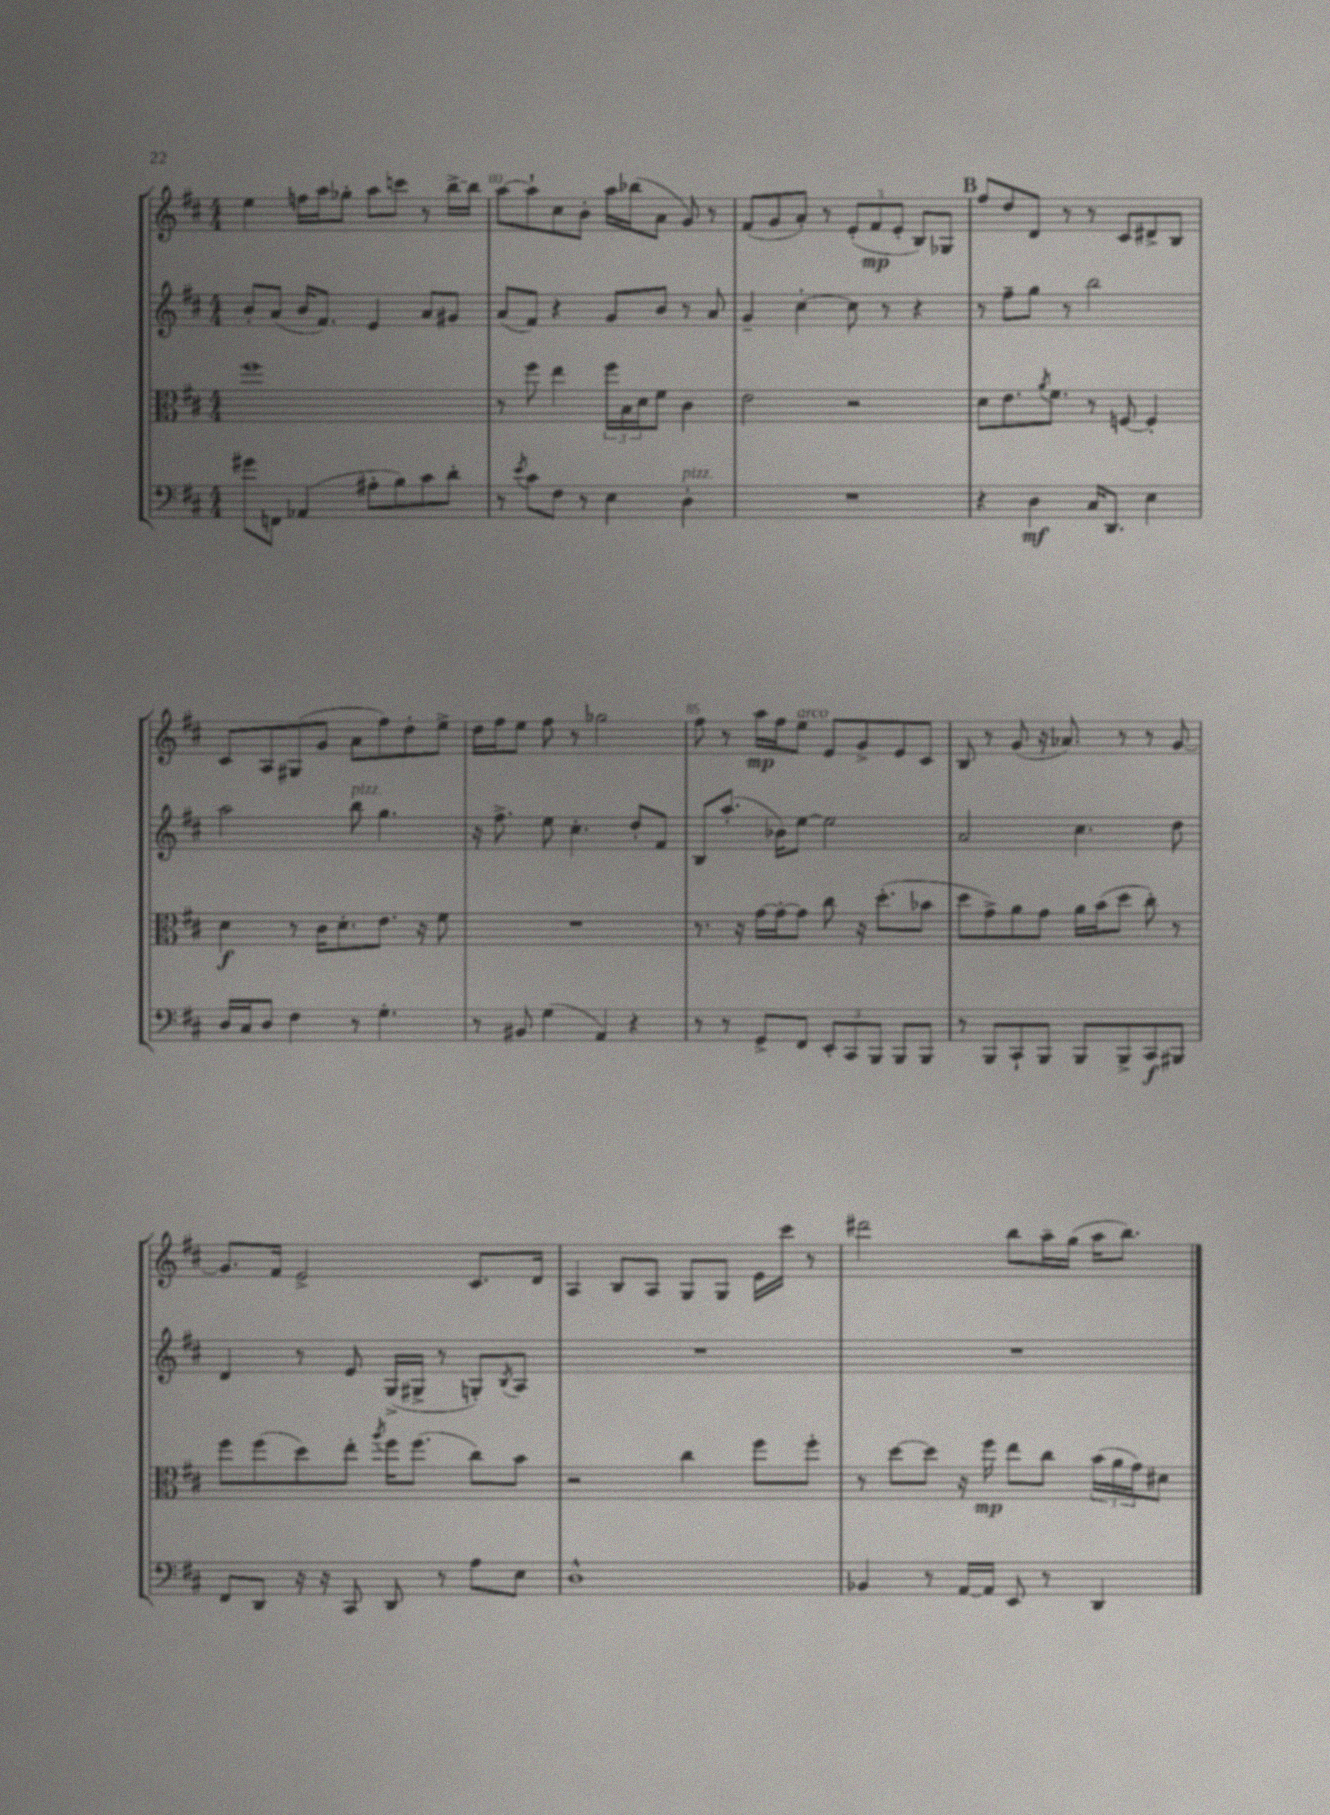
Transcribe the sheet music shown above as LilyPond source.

<<
\new StaffGroup <<
\new Staff = "s0" {
    \clef treble \key d \major \numericTimeSignature \time 4/4
    e''4 f''16 a''16 ges''8-. a''8 c'''8 r8 b''16~-> b''16 |
    a''8~ a''8-! cis''8 b'8-. a''16 bes''16( a'8 g'8) r8 |
    fis'8( g'8 a'8-.) r8 \tuplet 3/2 { e'8-.( fis'8\mp e'8-. } b8) ges8 |
    \mark \markup { \bold "B" } fis''8 d''8 d'8 r8 r8 cis'8 dis'8-> b8 |
    cis'8 a8 gis8( g'8 a'8 fis''8) d''8-. e''8-> |
    d''16 fis''16 e''8 fis''8 r8 ges''2 |
    fis''8 r8 a''16\mp fis''16 e''8^\markup { \italic "arco" } e'8 g'8-> e'8 cis'8 |
    b8 r8 g'8( r16 aes'8.) r8 r8 g'8~ |
    g'8. fis'16 e'2-> cis'8. d'16 |
    a4 b8 a8 g8 g8 e'16 cis'''16 r8 |
    dis'''2 b''8 a''16-- g''16( a''16 b''8.) \bar "|." |
}
\new Staff = "s1" {
    \clef treble \key d \major \numericTimeSignature \time 4/4
    b'8-. a'8( b'16 fis'8.) e'4 a'8 gis'8 |
    a'8( fis'8) r4 g'8 b'8 r8 a'8 |
    g'4-- cis''4~-. cis''8 r8 r4 |
    \mark \markup { \bold "B" } r8 fis''8-- g''8 r8 b''2 |
    a''2 b''8^\markup { \italic "pizz." } g''4. |
    r16 fis''8.-> e''8 cis''4.-. d''8-. fis'8 |
    b8 a''8.-.( bes'16) e''8~ e''2 |
    a'2 cis''4. d''8 |
    d'4 r8 e'8 g16->( gis16-> r8 g8-.) \acciaccatura { b8 } a8 |
    R1 |
    R1 \bar "|." |
}
\new Staff = "s2" {
    \clef alto \key d \major \numericTimeSignature \time 4/4
    fis''1 |
    r8 fis''8 e''4 \tuplet 3/2 { fis''16 b16 d'16 } fis'8 cis'4 |
    e'2 r2 |
    \mark \markup { \bold "B" } d'8 e'8. \acciaccatura { a'8 } fis'8. r8 f8~ f4-. |
    d'4\f r8 cis'16 d'8.-. e'8. r16 fis'8 |
    R1 |
    r8. r16 g'16~ g'16~-. g'8 cis''8 r16 d''8.-.( bes'8 |
    d''8 g'8->) a'8 g'8 a'16 b'16( d''8 cis''8-.) r8 |
    fis''8 fis''8( d''8) e''8-. \acciaccatura { a''8 } fis''16 fis''8.( cis''8) b'8 |
    r2 cis''4 fis''8 fis''8-. |
    r8 d''8~ d''8 r16 fis''16\mp e''8 cis''8 \tuplet 3/2 { b'16( a'16 g'16) } dis'8 \bar "|." |
}
\new Staff = "s3" {
    \clef bass \key d \major \numericTimeSignature \time 4/4
    gis'8 f,8 aes,4( ais8-. b8) cis'8 d'8-. |
    r8 \acciaccatura { e'8 } cis'8 fis8 r8 e4 d4-.^\markup { \italic "pizz." } |
    R1 |
    \mark \markup { \bold "B" } r4 d4\mf cis16 d,8. e4 |
    d16 cis16 d8 fis4 r8 g4.-. |
    r8 bis,8 g4( a,4) r4 |
    r8 r8 g,8-> fis,8 \tuplet 3/2 { e,8-. cis,8 b,,8 } b,,8 b,,8 |
    r8 b,,8 cis,8-! b,,8 b,,8 b,,8-> cis,8\f bis,,8 |
    fis,8 d,8 r16 r16 cis,8 d,8 r8 a8 e8 |
    d1-^ |
    bes,4 r8 a,16~ a,16 e,8 r8 d,4 \bar "|." |
}
>>
>>
\layout { \context { \Score currentBarNumber = #79 \override BarNumber.break-visibility = ##(#f #t #t) barNumberVisibility = #(every-nth-bar-number-visible 5) } }
